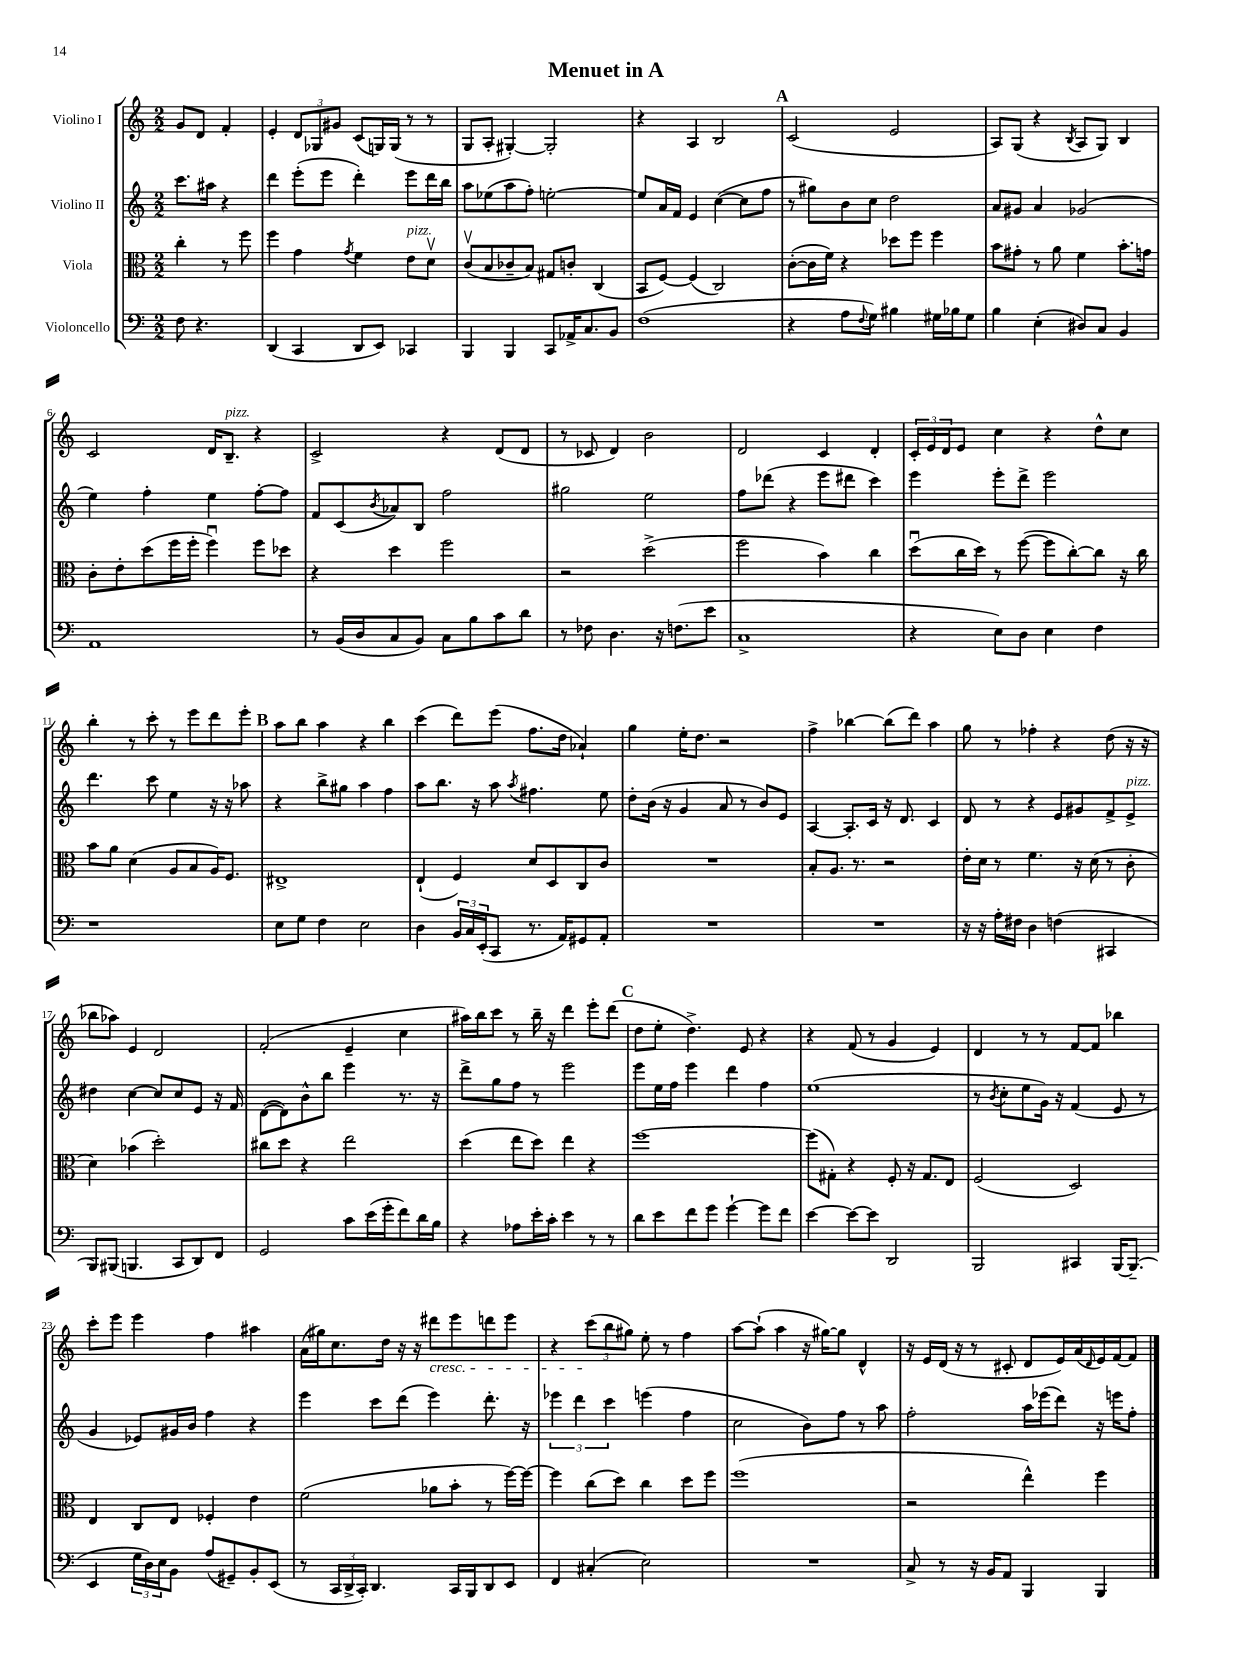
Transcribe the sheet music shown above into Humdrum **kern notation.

**kern	**kern	**kern	**kern
*staff4	*staff3	*staff2	*staff1
*clefF4	*clefC3	*clefG2	*clefG2
*k[]	*k[]	*k[]	*k[]
*M2/2	*M2/2	*M2/2	*M2/2
8F	4cc'	8.ccc	8g
4.r	.	.	8d
.	.	16aa#	.
.	8r	4r	4f'
.	8ff	.	.
=	=	=	=
(4DD	4ff	4ddd	4e'
4CC	4g	(8eee'	12d
.	.	.	12G-
.	.	8eee	.
.	.	.	12g#
.	8qg	.	.
8DD	4f	4ddd')	(8c
8EE)	.	.	16G)
.	.	.	(16G
4CC-	8e	8eee	8r
.	8dv	16ddd	8r
.	.	16bb	.
=	=	=	=
4BBB	(8cv	8aa	8G
.	8B	(8ee-	8A'
4BBB	8c-~	8aa	[4G#')
.	8B)	8ff')	.
8CC	8G#	[2ee'	2G#']
16AA-^	8c'	.	.
8.C	.	.	.
.	(4C	.	.
8BB	.	.	.
=	=	=	=
(1F	8BB	8ee]	4r
.	[8F)	16a	.
.	.	16f	.
.	(4F]	4e	4A
.	2C)	([4cc	2B
.	.	8cc]	.
.	.	8ff	.
=	=	=	=
4r	([8c'	8r	(2c
.	16c]	8gg#)	.
.	16f)	.	.
8A	4r	8b	.
8qqF	.	.	.
8G)	.	8cc	.
4B#	8dd-	2dd	2e
.	8ff	.	.
16G#	4ff	.	.
16B-	.	.	.
8G#	.	.	.
=	=	=	=
4B	8b	8a	8A)
.	8g#'	8g#	(8G
(4E'	8r	4a	4r
.	8a	.	.
.	.	.	8qB
8D#)	4f	(2g-	8A
8C	.	.	8G)
4BB	8.b'	.	4B
.	16g	.	.
=	=	=	=
1AA	8c'	4ee)	2c
.	8e'	.	.
.	(8dd	4ff'	.
.	16ff	.	.
.	16ff'	.	.
.	4ffu)	4ee	16d
.	.	.	8.B~
.	8ff	[8ff'	4r
.	8dd-	8ff]	.
=	=	=	=
8r	4r	8f	2c^
(16BB	.	(8c	.
16D	.	.	.
.	.	8qb	.
8C	4dd	8a-)	.
8BB)	.	8B	.
8C	2ff	2ff	4r
8B	.	.	.
8c	.	.	(8d
8d	.	.	8d
=	=	=	=
8r	2r	2gg#	8r
8F-	.	.	8c-
4.D	.	.	4d)
.	(2dd^	2ee	2b
16r	.	.	.
(8.F	.	.	.
8e	.	.	.
=	=	=	=
1C^	2ff	8ff	2d
.	.	(8ddd-	.
.	.	4r	.
.	4b)	8eee	4c
.	.	8ddd#	.
.	4cc	4ccc)	4d'
=	=	=	=
4r	(8ddu	4eee	24c'
.	.	.	24e
.	.	.	24d
.	16cc	.	8e
.	16dd)	.	.
8E)	8r	8eee'	4cc
8D	([8ff	8ddd^	.
4E	8ff]	2eee	4r
.	[8cc')	.	.
4F	8cc]	.	8dd^^
.	16r	.	8cc
.	16cc	.	.
=	=	=	=
1r	8b	4.ddd	4bb'
.	8a	.	.
.	(4d	.	8r
.	.	8ccc	8ccc'
.	8A	4ee	8r
.	8B	.	8eee
.	16A)	16r	8ddd
.	8.F	16r	.
.	.	8aa-	8eee'
=	=	=	=
8E	1E#^	4r	8aa
8G	.	.	8bb
4F	.	8bb^	4aa
.	.	8gg#	.
2E	.	4aa	4r
.	.	4ff	4bb
=	=	=	=
4D	(4E`	8aa	(4ccc
.	.	8.bb	.
24BB	4F)	.	8ddd)
24C	.	.	.
.	.	16r	.
(24EE'	.	.	.
8CC	.	8aa	(8eee
.	.	8qaa	.
8.r	8d	4.ff#	8.ff
.	8D	.	.
16AA)	.	.	16dd
8GG#	8C	.	4a-`)
8AA'	8c	8ee	.
=	=	=	=
1r	1r	8dd'	4gg
.	.	(16b	.
.	.	16r	.
.	.	4g	16ee'
.	.	.	8.dd
.	.	8a	2r
.	.	8r	.
.	.	8b)	.
.	.	8e	.
=	=	=	=
1r	8B'	[4A	4ff^
.	8.A	.	.
.	.	8.A']	[4bb-
.	8.r	.	.
.	.	16c	.
.	2r	16r	(8bb-]
.	.	8.d	.
.	.	.	8ddd)
.	.	4c	4aa
=	=	=	=
16r	16e'	8d	8gg
16r	16d	.	.
16A'	8r	8r	8r
16F#	.	.	.
4D	4.f	4r	4ff-'
(4F	.	8e	4r
.	16r	8g#	.
.	(16d	.	.
4CC#	8r	8f^	(8dd
.	8c'	8e^	16r
.	.	.	16r
=	=	=	=
8BBB)	4d)	4dd#	8bb-
(8BBB#	.	.	8aa-)
4.BBB	(4b-	[4cc	4e
.	2dd')	8cc]	2d
8CC	.	8cc	.
8DD)	.	8e	.
8FF	.	16r	.
.	.	16f	.
=	=	=	=
2GG	8cc#	([8d	(2f'
.	8dd	8d])	.
.	4r	8b^^	.
.	.	8bb	.
8c	2ee	4eee	4e~
(16e	.	.	.
16g'	.	.	.
8f)	.	8.r	4cc
16d	.	.	.
16B	.	16r	.
=	=	=	=
4r	(4dd	8ddd^	16aa#)
.	.	.	16bb
.	.	8gg	8ccc
8A-	8ee	8ff	8r
16e'	8dd)	8r	16bb~
16c'	.	.	16r
4e	4ee	2eee	4ddd
8r	4r	.	8eee'
8r	.	.	(8ddd
=	=	=	=
8d	[1ff	8eee	8dd
8e	.	16ee	8ee'
.	.	16ff	.
8f	.	4eee	4.dd^)
8g	.	.	.
[4g`	.	4ddd	.
.	.	.	8e
8g]	.	4ff	4r
8f	.	.	.
=	=	=	=
[4e	(8ff]	(1ee	4r
.	8G#')	.	.
8e_	4r	.	(8f
8e]	.	.	8r
2DD	8F'	.	4g
.	16r	.	.
.	8.G#	.	.
.	.	.	4e)
.	8E	.	.
=	=	=	=
2BBB	(2F	8r	4d
.	.	8qb	.
.	.	8cc'	.
.	.	8ee	8r
.	.	16g)	8r
.	.	16r	.
4CC#	2D)	(4f	[8f
.	.	.	8f]
[16BBB	.	8e	4bb-
(8.BBB~]	.	.	.
.	.	8r	.
=	=	=	=
4EE	4E	4g	8ccc'
.	.	.	8eee
24G	8C	8e-)	4eee
24D)	.	.	.
24E	.	.	.
8BB	8E	16g#	.
.	.	16b	.
(8A	4F-'	4ff	4ff
8GG#~)	.	.	.
8BB'	4e	4r	4aa#
(8EE	.	.	.
=	=	=	=
8r	(2f	4eee	(16a
.	.	.	16gg#)
24CC	.	.	8.cc
24DD^	.	.	.
24CC')	.	.	.
4.DD	.	8ccc	.
.	.	.	16dd
.	.	(8ddd	16r
.	.	.	16r
.	8a-	4eee)	8ddd#
16CC	8b'	.	8eee
16BBB	.	.	.
8DD	8r	8.ddd'	8ddd
8EE	[16ff)	.	8eee
.	16ff_	16r	.
=	=	=	=
4FF	4ff]	6eee-	4r
.	.	6ddd	.
(4C#'	(8cc	.	(12ccc
.	.	6ccc	12bb
.	8dd)	.	.
.	.	.	12gg#)
2E)	4cc	(4eee	8ee'
.	.	.	8r
.	8dd	4ff	4ff
.	8ff	.	.
=	=	=	=
1r	(1ff	2cc	[8aa
.	.	.	(8aa`]
.	.	.	4aa
.	.	8b)	16r
.	.	.	[16gg#)
.	.	8ff	8gg#]
.	.	8r	4d^^
.	.	8aa	.
=	=	=	=
8C^	2r	2ff'	16r
.	.	.	16e
8r	.	.	(16d
.	.	.	16r
16r	.	.	8r
16BB	.	.	.
8AA	.	.	8c#'
4BBB	4ee^^)	16aa	8d
.	.	(16eee-	.
.	.	8ddd)	16e)
.	.	.	(16a
.	.	.	16qqd
4BBB	4ff	16r	16e)
.	.	16eee	[16f
.	.	8ff'	8f]
==	==	==	==
*-	*-	*-	*-
